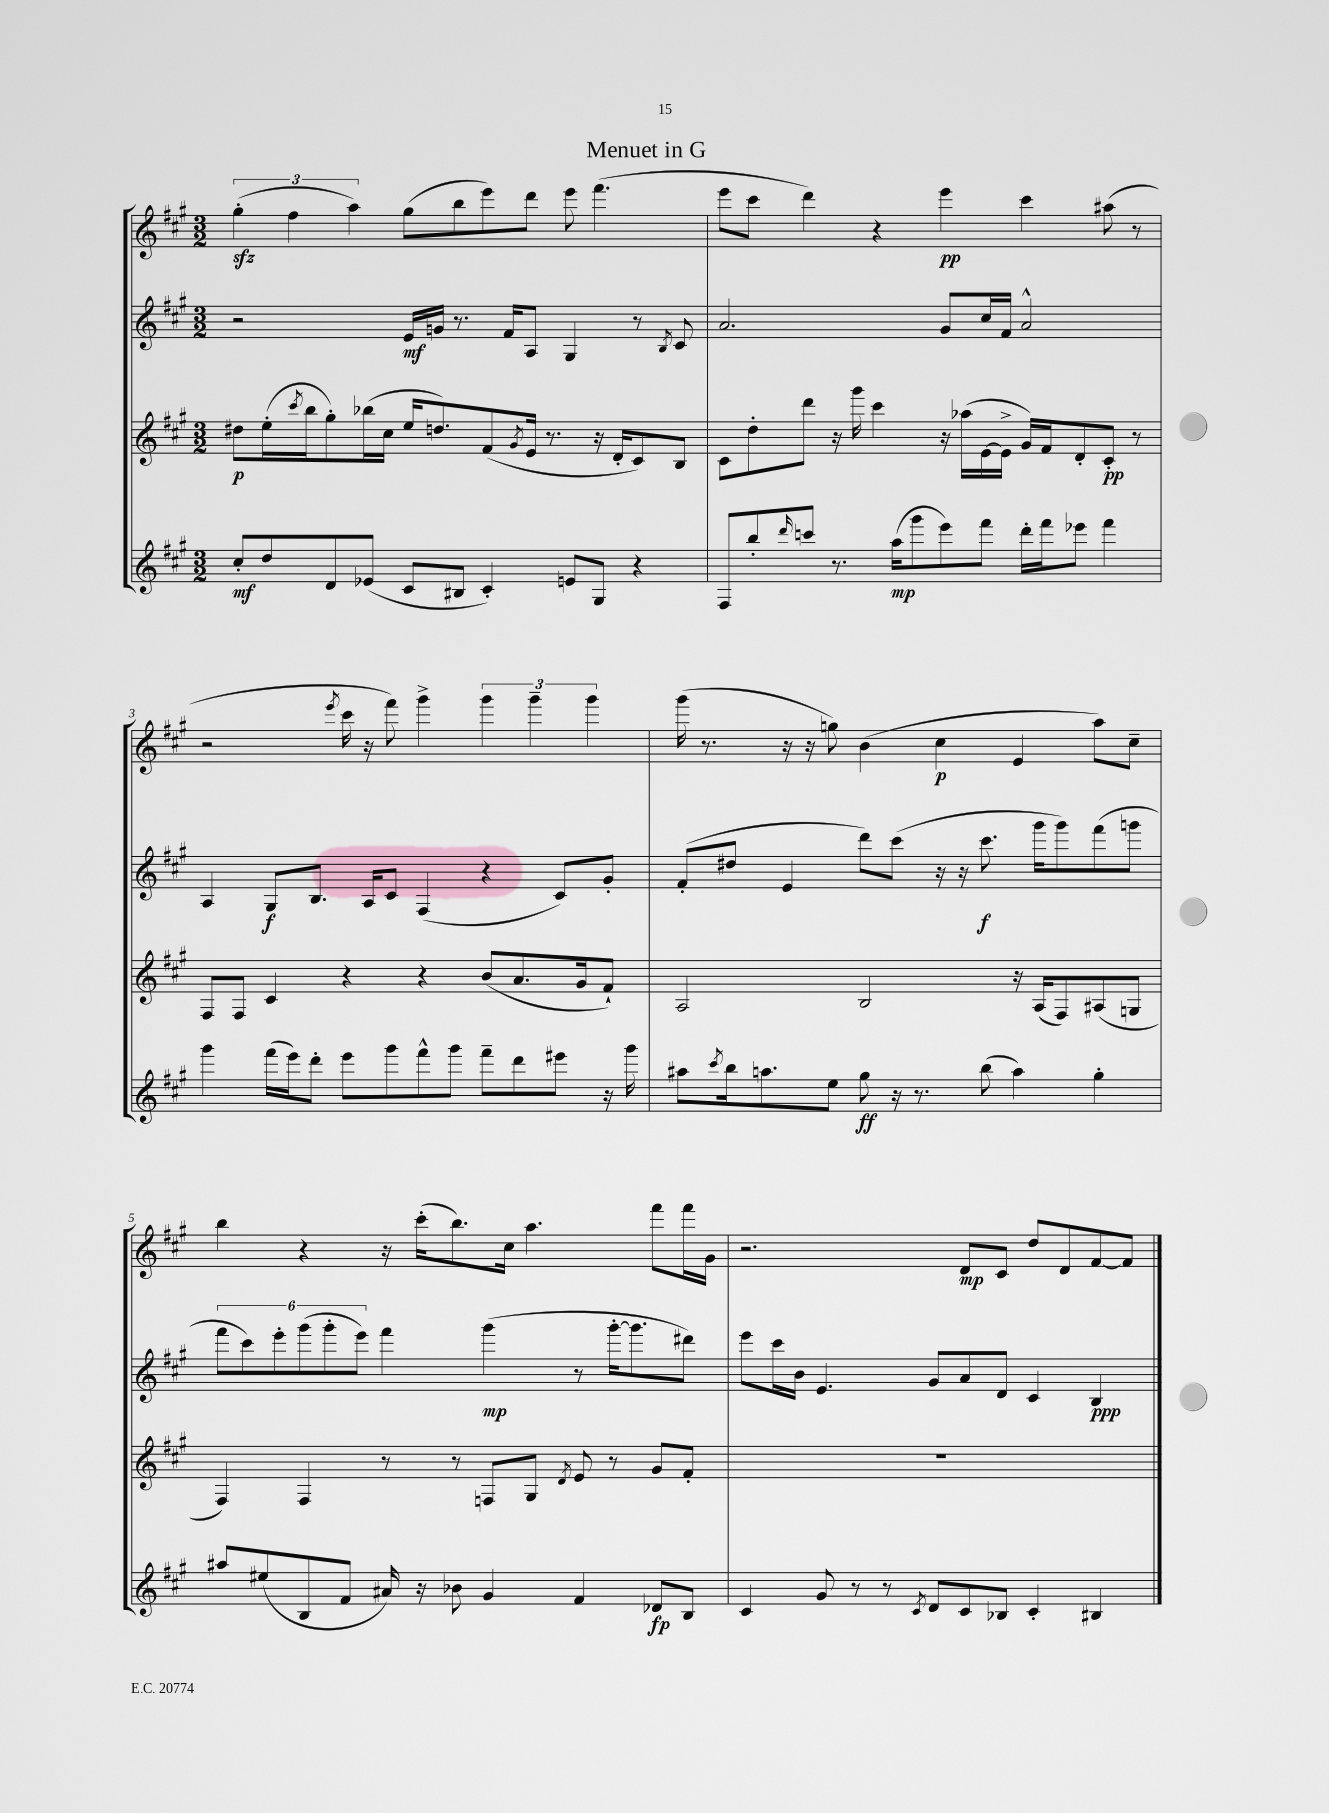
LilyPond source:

\header { title = "Menuet in G" }
<<
\new StaffGroup <<
\new Staff = "s0" {
    \clef treble \key a \major \numericTimeSignature \time 3/2
    \tuplet 3/2 { gis''4-.\sfz( fis''4 a''4) } gis''8( b''8 e'''8) d'''8 e'''8 fis'''4.( |
    e'''8 cis'''8 d'''4) r4 e'''4\pp cis'''4 ais''8( r8 |
    r2 \acciaccatura { e'''8 } cis'''16 r16 fis'''8) gis'''4-> \tuplet 3/2 { gis'''4 gis'''4-- gis'''4 } |
    gis'''16( r8. r16 r16 g''8) b'4( cis''4\p e'4 a''8) cis''8-- |
    b''4 r4 r16 cis'''16-.( b''8.) cis''16 a''4. fis'''8 fis'''16 gis'16 |
    r2. d'8\mp cis'8 d''8 d'8 fis'8~ fis'8 \bar "|." |
}
\new Staff = "s1" {
    \clef treble \key a \major \numericTimeSignature \time 3/2
    r2 e'16\mf g'16 r8. fis'16 a8 gis4 r8 \acciaccatura { b8 } cis'8 |
    a'2. gis'8 cis''16 fis'16 a'2-^ |
    a4 gis8\f b8. a16 cis'8 fis4( r4 cis'8) gis'8-. |
    fis'8-.( dis''8 e'4 d'''8) cis'''8( r16 r16 cis'''8.\f gis'''16 gis'''8) fis'''8( g'''8 |
    \tuplet 6/4 { fis'''8 cis'''8) e'''8-. gis'''8( gis'''8-. e'''8) } fis'''4 gis'''4\mp( r8 gis'''16~-. gis'''8. dis'''8) |
    e'''8 cis'''16 b'16 e'4. gis'8 a'8 d'8 cis'4 b4\ppp \bar "|." |
}
\new Staff = "s2" {
    \clef treble \key a \major \numericTimeSignature \time 3/2
    dis''8\p e''16-.( \acciaccatura { cis'''8 } b''16 gis''8-.) bes''16( cis''16 e''16 d''8.) fis'8( \acciaccatura { gis'8 } e'16 r8. r16 d'16-. cis'8) b8 |
    cis'8 d''8-. d'''8 r16 gis'''16 cis'''4 r16 aes''16( e'16~ e'16-> gis'16) fis'16 d'8-. cis'8-.\pp r8 |
    fis8 fis8 cis'4 r4 r4 b'8( a'8. gis'16 fis'8-!) |
    a2 b2 r16 a16( fis8) ais8( g8 |
    fis4) fis4 r8 r8 f8 gis8 \acciaccatura { d'8 } e'8 r8 gis'8 fis'8-. |
    R1. \bar "|." |
}
\new Staff = "s3" {
    \clef treble \key a \major \numericTimeSignature \time 3/2
    cis''8-.\mf d''8 d'8 ees'8( cis'8 bis8 cis'4-.) e'8 gis8 r4 |
    fis8 b''8-. \grace { d'''16 } c'''8 r8. a''16\mp( gis'''8 e'''8) fis'''8 d'''16-. fis'''16 ees'''8 fis'''4 |
    gis'''4 fis'''16( e'''16) d'''8-. e'''8 gis'''8 fis'''8-^ gis'''8 fis'''8-- d'''8 eis'''8 r16 gis'''16 |
    ais''8 \acciaccatura { cis'''8 } b''16 a''8. e''8 gis''8\ff r16 r8. b''8( a''4) gis''4-. |
    ais''8 eis''8( b8 fis'8 ais'16) r16 bes'8 gis'4 fis'4 des'8\fp b8 |
    cis'4 gis'8 r8 r8 \acciaccatura { cis'8 } d'8 cis'8 bes8 cis'4-. bis4 \bar "|." |
}
>>
>>
